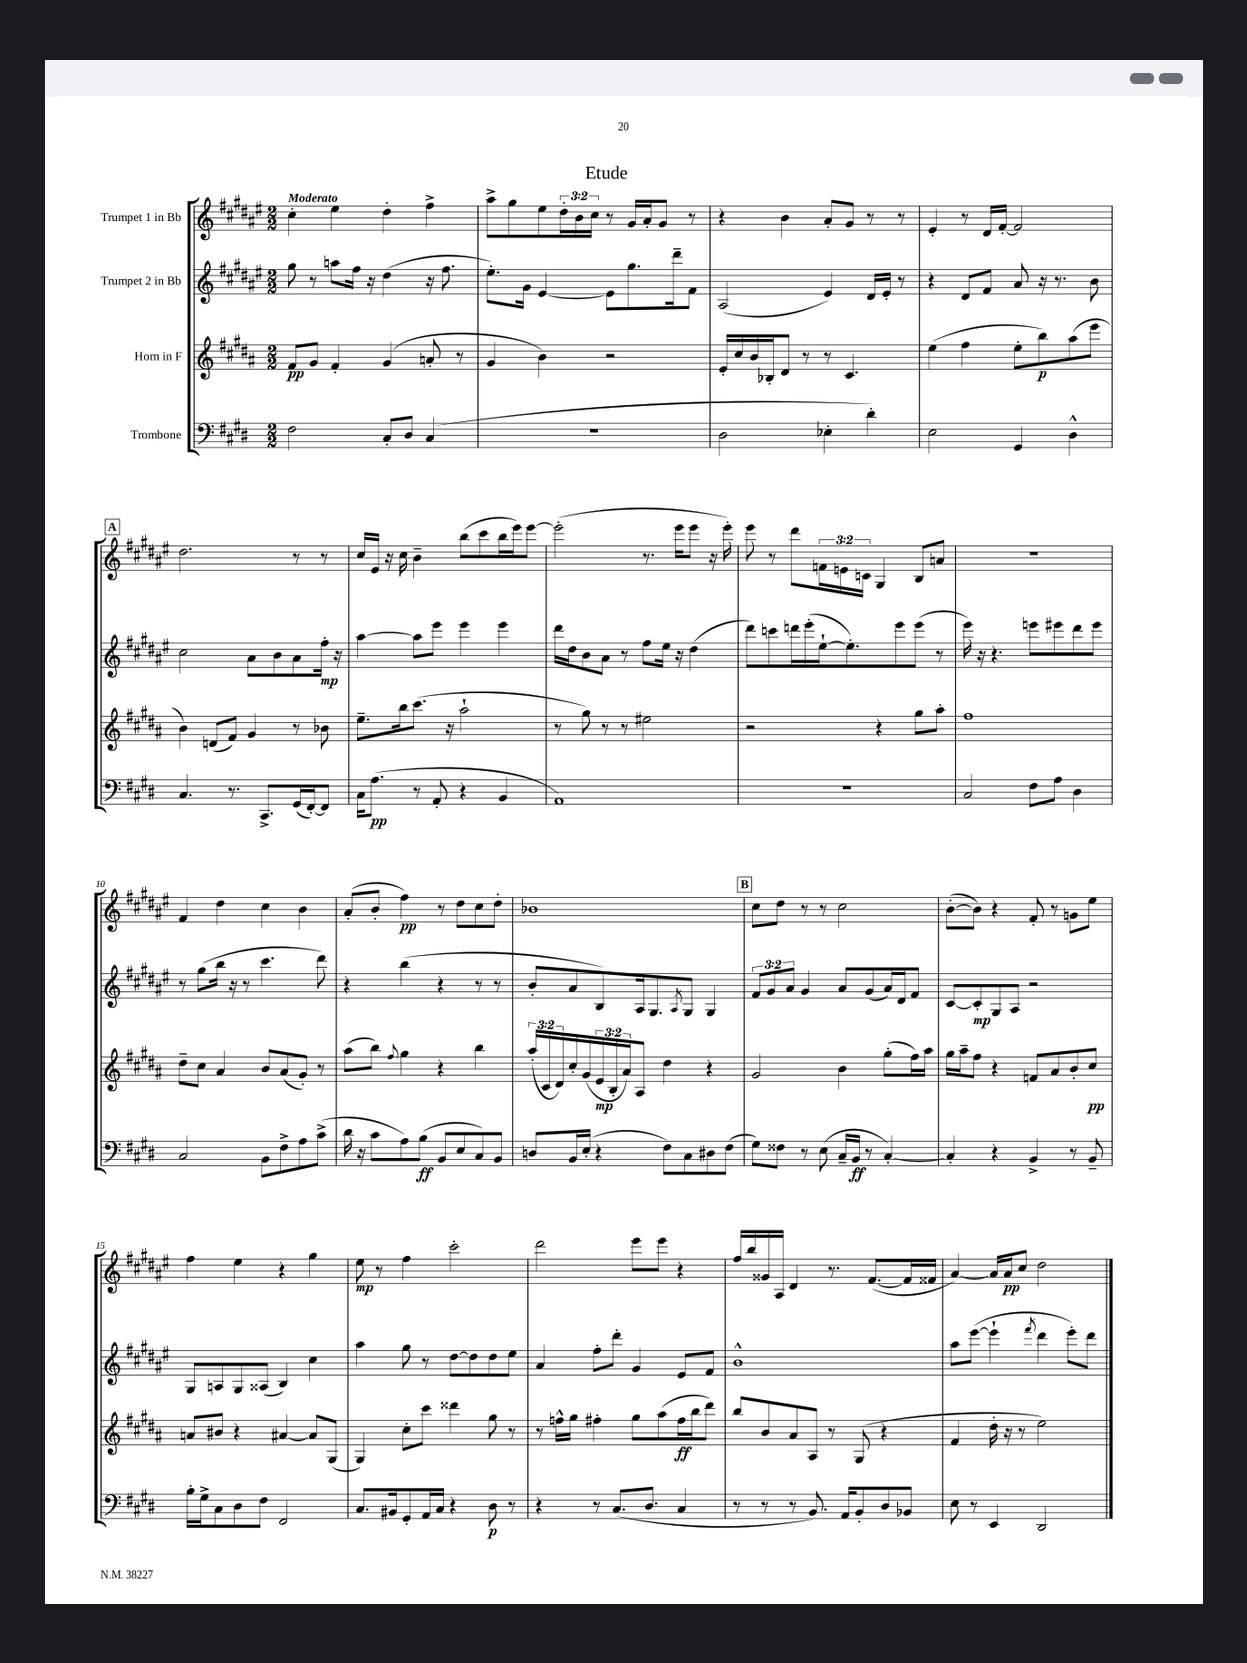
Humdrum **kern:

**kern	**dynam	**kern	**dynam	**kern	**dynam	**kern	**dynam
*part4	*part4	*part3	*part3	*part2	*part2	*part1	*part1
*staff4	*staff4	*staff3	*staff3	*staff2	*staff2	*staff1	*staff1
*I"Trombone	*	*I"Horn in F	*	*I"Trumpet 2 in Bb	*	*I"Trumpet 1 in Bb	*
*clefF4	*	*clefG2	*	*clefG2	*	*clefG2	*
*k[f#c#g#d#]	*	*k[f#c#g#d#a#]	*	*k[f#c#g#d#a#e#]	*	*k[f#c#g#d#a#e#]	*
*M2/2	*	*M2/2	*	*M2/2	*	*M2/2	*
=1	=1	=1	=1	=1	=1	=1	=1
!	!	!	!	!	!	!LO:TX:a:B:t=Moderato	!
2F#\	.	8f#/L	pp	8gg#\	.	4cc#'\	.
.	.	8g#/J	.	8r	.	.	.
.	.	4f#'/	.	8aan\L	.	4ee#\	.
.	.	.	.	16ff#\Jk	.	.	.
.	.	.	.	16r	.	.	.
8C#'/L	.	(4g#/	.	(4dd#\	.	4dd#'\	.
8D#/J	.	.	.	.	.	.	.
(4C#/	.	8an'/	.	16r	.	4ff#^\	.
.	.	.	.	8.ff#\	.	.	.
.	.	8r	.	.	.	.	.
=2	=2	=2	=2	=2	=2	=2	=2
1r	.	4g#/	.	8.ee#'\L)	.	8aa#^\L	.
.	.	.	.	.	.	8gg#\	.
.	.	.	.	16g#\Jk	.	.	.
.	.	4b\)	.	[4e#/	.	8ee#\	.
.	.	.	.	.	.	24dd#'\L	.
.	.	.	.	.	.	24b\	.
.	.	.	.	.	.	24cc#\JJ	.
.	.	2r	.	8e#\L]	.	8r	.
.	.	.	.	8.gg#\	.	16g#/LL	.
.	.	.	.	.	.	16a#'/J	.
.	.	.	.	.	.	8g#/J	.
.	.	.	.	16ddd#~\k	.	.	.
.	.	.	.	8f#\J	.	8r	.
=3	=3	=3	=3	=3	=3	=3	=3
2D#\	.	16e'/LL	.	(2A#/	.	4r	.
.	.	16cc#/	.	.	.	.	.
.	.	16b/	.	.	.	.	.
.	.	16B-X'/J	.	.	.	.	.
.	.	8d#/J	.	.	.	4b\	.
.	.	8r	.	.	.	.	.
4E-X'\	.	8r	.	4e#/)	.	8a#'/L	.
.	.	4.c#/	.	.	.	8g#/J	.
4d#'\)	.	.	.	16d#/LL	.	8r	.
.	.	.	.	16e#'/JJ	.	.	.
.	.	.	.	8r	.	8r	.
=4	=4	=4	=4	=4	=4	=4	=4
2E\	.	(4ee\	.	4r	.	4e#'/	.
.	.	4ff#\	.	8d#/L	.	8r	.
.	.	.	.	8f#/J	.	16d#/LL	.
.	.	.	.	.	.	[16f#'/JJ	.
4GG#/	.	8ee'\L	.	8a#/	.	2f#/]	.
.	.	8bb\)	p	16r	.	.	.
.	.	.	.	8.r	.	.	.
4D#^^\	.	(8aa#\	.	.	.	.	.
.	.	8eee\J	.	8b\	.	.	.
!!LO:LB:g=z
!!LO:REH:place=s1:t=A
=5	=5	=5	=5	=5	=5	=5	=5
4.C#/	.	4b\)	.	2cc#\	.	2.dd#\	.
.	.	(8dn/L	.	.	.	.	.
8.r	.	8f#/J)	.	.	.	.	.
.	.	4g#/	.	8a#\L	.	.	.
8.CC#^/L	.	.	.	.	.	.	.
.	.	.	.	8b\	.	.	.
(16GG#/L	.	8r	.	8a#\	.	8r	.
[16FF#'/J)	.	.	.	.	.	.	.
8FF#/J]	.	8b-X\	.	16ff#'\Jk	mp	8r	.
.	.	.	.	16r	.	.	.
=6	=6	=6	=6	=6	=6	=6	=6
16C#\KL	.	8.ee~\L	.	[4aa#\	.	16cc#/LL	.
(8.A\J	pp	.	.	.	.	16e#/JJ	.
.	.	.	.	.	.	16r	.
.	.	16bb\k	.	.	.	16cc#\	.
8r	.	(8.ccc#\J	.	8aa#\L]	.	4b~\	.
8AA'/	.	.	.	8eee#\J	.	.	.
.	.	16r	.	.	.	.	.
4r	.	2aa#`\	.	4eee#\	.	(8bb\L	.
.	.	.	.	.	.	8ccc#\	.
4BB/	.	.	.	4eee#\	.	16bb\L	.
.	.	.	.	.	.	16eee#\J)	.
.	.	.	.	.	.	[8eee#\J	.
=7	=7	=7	=7	=7	=7	=7	=7
1AA)	.	8r	.	16ddd#\LL	.	(2eee#'\]	.
.	.	.	.	16dd#\J	.	.	.
.	.	8gg#\)	.	8b\	.	.	.
.	.	8r	.	8a#\J	.	.	.
.	.	8r	.	8r	.	.	.
.	.	2ee#X\	.	8ff#\L	.	8.r	.
.	.	.	.	16ee#\Jk	.	.	.
.	.	.	.	16r	.	16eee#\KL	.
.	.	.	.	(4dd#\	.	8eee#\J	.
.	.	.	.	.	.	16r	.
.	.	.	.	.	.	16eee#'\)	.
=8	=8	=8	=8	=8	=8	=8	=8
1r	.	2r	.	8ddd#\L)	.	8eee#\	.
.	.	.	.	8cccn\	.	8r	.
.	.	.	.	16dddn\L	.	8ddd#\L	.
.	.	.	.	(16eee#'\	.	.	.
.	.	.	.	[16ee#`\J	.	24fn\L	.
.	.	.	.	.	.	24en\	.
.	.	.	.	8.ee#'\])	.	.	.
.	.	.	.	.	.	24cn\JJ	.
.	.	4r	.	.	.	4G#/	.
.	.	.	.	8eee#\	.	.	.
.	.	8gg#\L	.	(8eee#\J	.	8B/L	.
.	.	8aa#'\J	.	8r	.	8an/J	.
=9	=9	=9	=9	=9	=9	=9	=9
2C#/	.	1ff#	.	16eee#\)	.	1r	.
.	.	.	.	16r	.	.	.
.	.	.	.	4.r	.	.	.
8F#\L	.	.	.	8eeen\L	.	.	.
8A\J	.	.	.	8eee#X\	.	.	.
4D#\	.	.	.	8ddd#\	.	.	.
.	.	.	.	8eee#\J	.	.	.
!!LO:LB:g=z
=10	=10	=10	=10	=10	=10	=10	=10
2C#/	.	8dd#~\L	.	8r	.	4f#/	.
.	.	8cc#\J	.	(8gg#\L	.	.	.
.	.	4a#/	.	16bb\Jk	.	4dd#\	.
.	.	.	.	16r	.	.	.
.	.	.	.	8r	.	.	.
8BB\L	.	8b/L	.	4.ccc#\	.	4cc#\	.
8F#^\	.	(8a#/	.	.	.	.	.
8A\	.	8g#'/J)	.	.	.	4b\	.
(8c#^\J	.	8r	.	8ddd#\)	.	.	.
=11	=11	=11	=11	=11	=11	=11	=11
16d#\	.	(8aa#\L	.	4r	.	(8a#'/L	.
16r	.	.	.	.	.	.	.
8c#\L	.	8bb\J)	.	.	.	8b'/J	.
.	.	8qqff#/	.	.	.	.	.
8A\)	.	4gg#\	.	(4bb\	.	4ff#\)	pp
(8B\J	ff	.	.	.	.	.	.
8BB/L	.	4r	.	4r	.	8r	.
8E/	.	.	.	.	.	8dd#\L	.
8C#/)	.	4bb\	.	8r	.	8cc#\	.
8BB/J	.	.	.	8r	.	8dd#'\J	.
=12	=12	=12	=12	=12	=12	=12	=12
8Dn/L	.	(24aa#'/LL	.	8b'/L	.	1b-X	.
.	.	24c#/	.	.	.	.	.
.	.	24d#/)	.	.	.	.	.
16BB/L	.	16cc#'/	.	8a#/	.	.	.
(16E'/JJ	.	(16g#/	.	.	.	.	.
4r	.	24e/	mp	8B/)	.	.	.
.	.	24B'/	.	.	.	.	.
.	.	24a#/J)	.	.	.	.	.
.	.	8A#/J	.	16A#/k	.	.	.
.	.	.	.	8.G#/	.	.	.
8F#\L)	.	4dd#\	.	.	.	.	.
.	.	.	.	8qA#/	.	.	.
8C#\	.	.	.	8G#/J	.	.	.
8D#X\	.	4r	.	4G#/	.	.	.
(8F#\J	.	.	.	.	.	.	.
!!LO:REH:place=s1:t=B
=13	=13	=13	=13	=13	=13	=13	=13
8G#\L)	.	2g#/	.	12f#/L	.	8cc#\L	.
.	.	.	.	12g#/	.	.	.
8F##X\J	.	.	.	.	.	8dd#\J	.
.	.	.	.	12a#/J	.	.	.
8r	.	.	.	4g#/	.	8r	.
(8E\	.	.	.	.	.	8r	.
16C#~/LL	.	4b\	.	8a#/L	.	2cc#\	.
16BB/JJ	ff	.	.	.	.	.	.
8r	.	.	.	(8g#/	.	.	.
[4C#'/)	.	(8gg#'\L	.	16a#/L)	.	.	.
.	.	.	.	16d#/J	.	.	.
.	.	16ff#\L)	.	8f#/J	.	.	.
.	.	16aa#\JJ	.	.	.	.	.
=14	=14	=14	=14	=14	=14	=14	=14
4C#'/]	.	16gg#\LL	.	[8c#/L	.	([8b'\L	.
.	.	16aa#~\J	.	.	.	.	.
.	.	8ff#\J	.	8c#'/]	mp	8b\J])	.
4r	.	4r	.	8G#/	.	4r	.
.	.	.	.	8A#/J	.	.	.
4BB^/	.	8fn/L	.	2r	.	8f#'/	.
.	.	8a#/	.	.	.	8r	.
8r	.	8b'/	.	.	.	8gn\L	.
8BB~/	.	8cc#/J	pp	.	.	8ee#\J	.
!!LO:LB:g=z
=15	=15	=15	=15	=15	=15	=15	=15
16B'\LL	.	8an/L	.	8G#/L	.	4ff#\	.
16G#^\J	.	.	.	.	.	.	.
8C#\	.	8b#X/J	.	8An/	.	.	.
8D#\	.	4r	.	8G#/	.	4ee#\	.
8F#\J	.	.	.	(8A##X/J	.	.	.
2FF#/	.	[4a#X/	.	4B/)	.	4r	.
.	.	8a#/L]	.	4cc#\	.	4gg#\	.
.	.	(8G#/J	.	.	.	.	.
=16	=16	=16	=16	=16	=16	=16	=16
8.C#/L	.	4G#/)	.	4aa#\	.	8ee#\	mp
.	.	.	.	.	.	8r	.
16BB#X/k	.	.	.	.	.	.	.
8GG#'/	.	8cc#'\L	.	8gg#\	.	4ff#\	.
16AA/L	.	8ccc#\J	.	8r	.	.	.
16C#/JJ	.	.	.	.	.	.	.
4r	.	4ddd##X\	.	[8dd#\L	.	2ccc#'\	.
.	.	.	.	8dd#\]	.	.	.
8D#\	p	8gg#\	.	8dd#\	.	.	.
8r	.	8r	.	8ee#\J	.	.	.
=17	=17	=17	=17	=17	=17	=17	=17
4r	.	8r	.	4a#/	.	2ddd#\	.
.	.	16ffn^^\LL	.	.	.	.	.
.	.	16gg#\JJ	.	.	.	.	.
8r	.	4ff#X'\	.	8ff#'\L	.	.	.
(8.C#/L	.	.	.	8ddd#'\J	.	.	.
.	.	8gg#\L	.	4g#/	.	8eee#\L	.
8.D#/J	.	.	.	.	.	.	.
.	.	(8aa#\	.	.	.	8eee#\J	.
4C#/	.	16ff#\L	ff	8e#/L	.	4r	.
.	.	16bb\J	.	.	.	.	.
.	.	8ddd#\J)	.	8f#/J	.	.	.
=18	=18	=18	=18	=18	=18	=18	=18
8r	.	8bb/L	.	1b^^	.	16ff#/LL	.
.	.	.	.	.	.	16bb/	.
8r	.	8b/	.	.	.	16g##X/	.
.	.	.	.	.	.	16A#/JJ	.
8r	.	8a#/	.	.	.	4d#/	.
8.BB/)	.	8A#/J	.	.	.	.	.
.	.	8r	.	.	.	8.r	.
16AA/KL	.	.	.	.	.	.	.
8BB'/	.	(8G#/	.	.	.	.	.
.	.	.	.	.	.	([8.f#/L	.
8D#/	.	4r	.	.	.	.	.
8BB-X/J	.	.	.	.	.	16f#/L]	.
.	.	.	.	.	.	16f##X/JJ	.
=19	=19	=19	=19	=19	=19	=19	=19
8E\	.	4f#/	.	8aa#\L	.	[4a#/)	.
8r	.	.	.	([8eee#\J	.	.	.
4EE/	.	16dd#'\	.	4eee#`\]	.	16a#/LL]	.
.	.	16r	.	.	.	16a#/J	pp
.	.	8r	.	.	.	8cc#/J	.
.	.	.	.	8qfff#/	.	.	.
2DD#/	.	2ee\)	.	4ddd#\	.	2dd#\	.
.	.	.	.	8eee#'\L)	.	.	.
.	.	.	.	8ddd#\J	.	.	.
==	==	==	==	==	==	==	==
*-	*-	*-	*-	*-	*-	*-	*-
